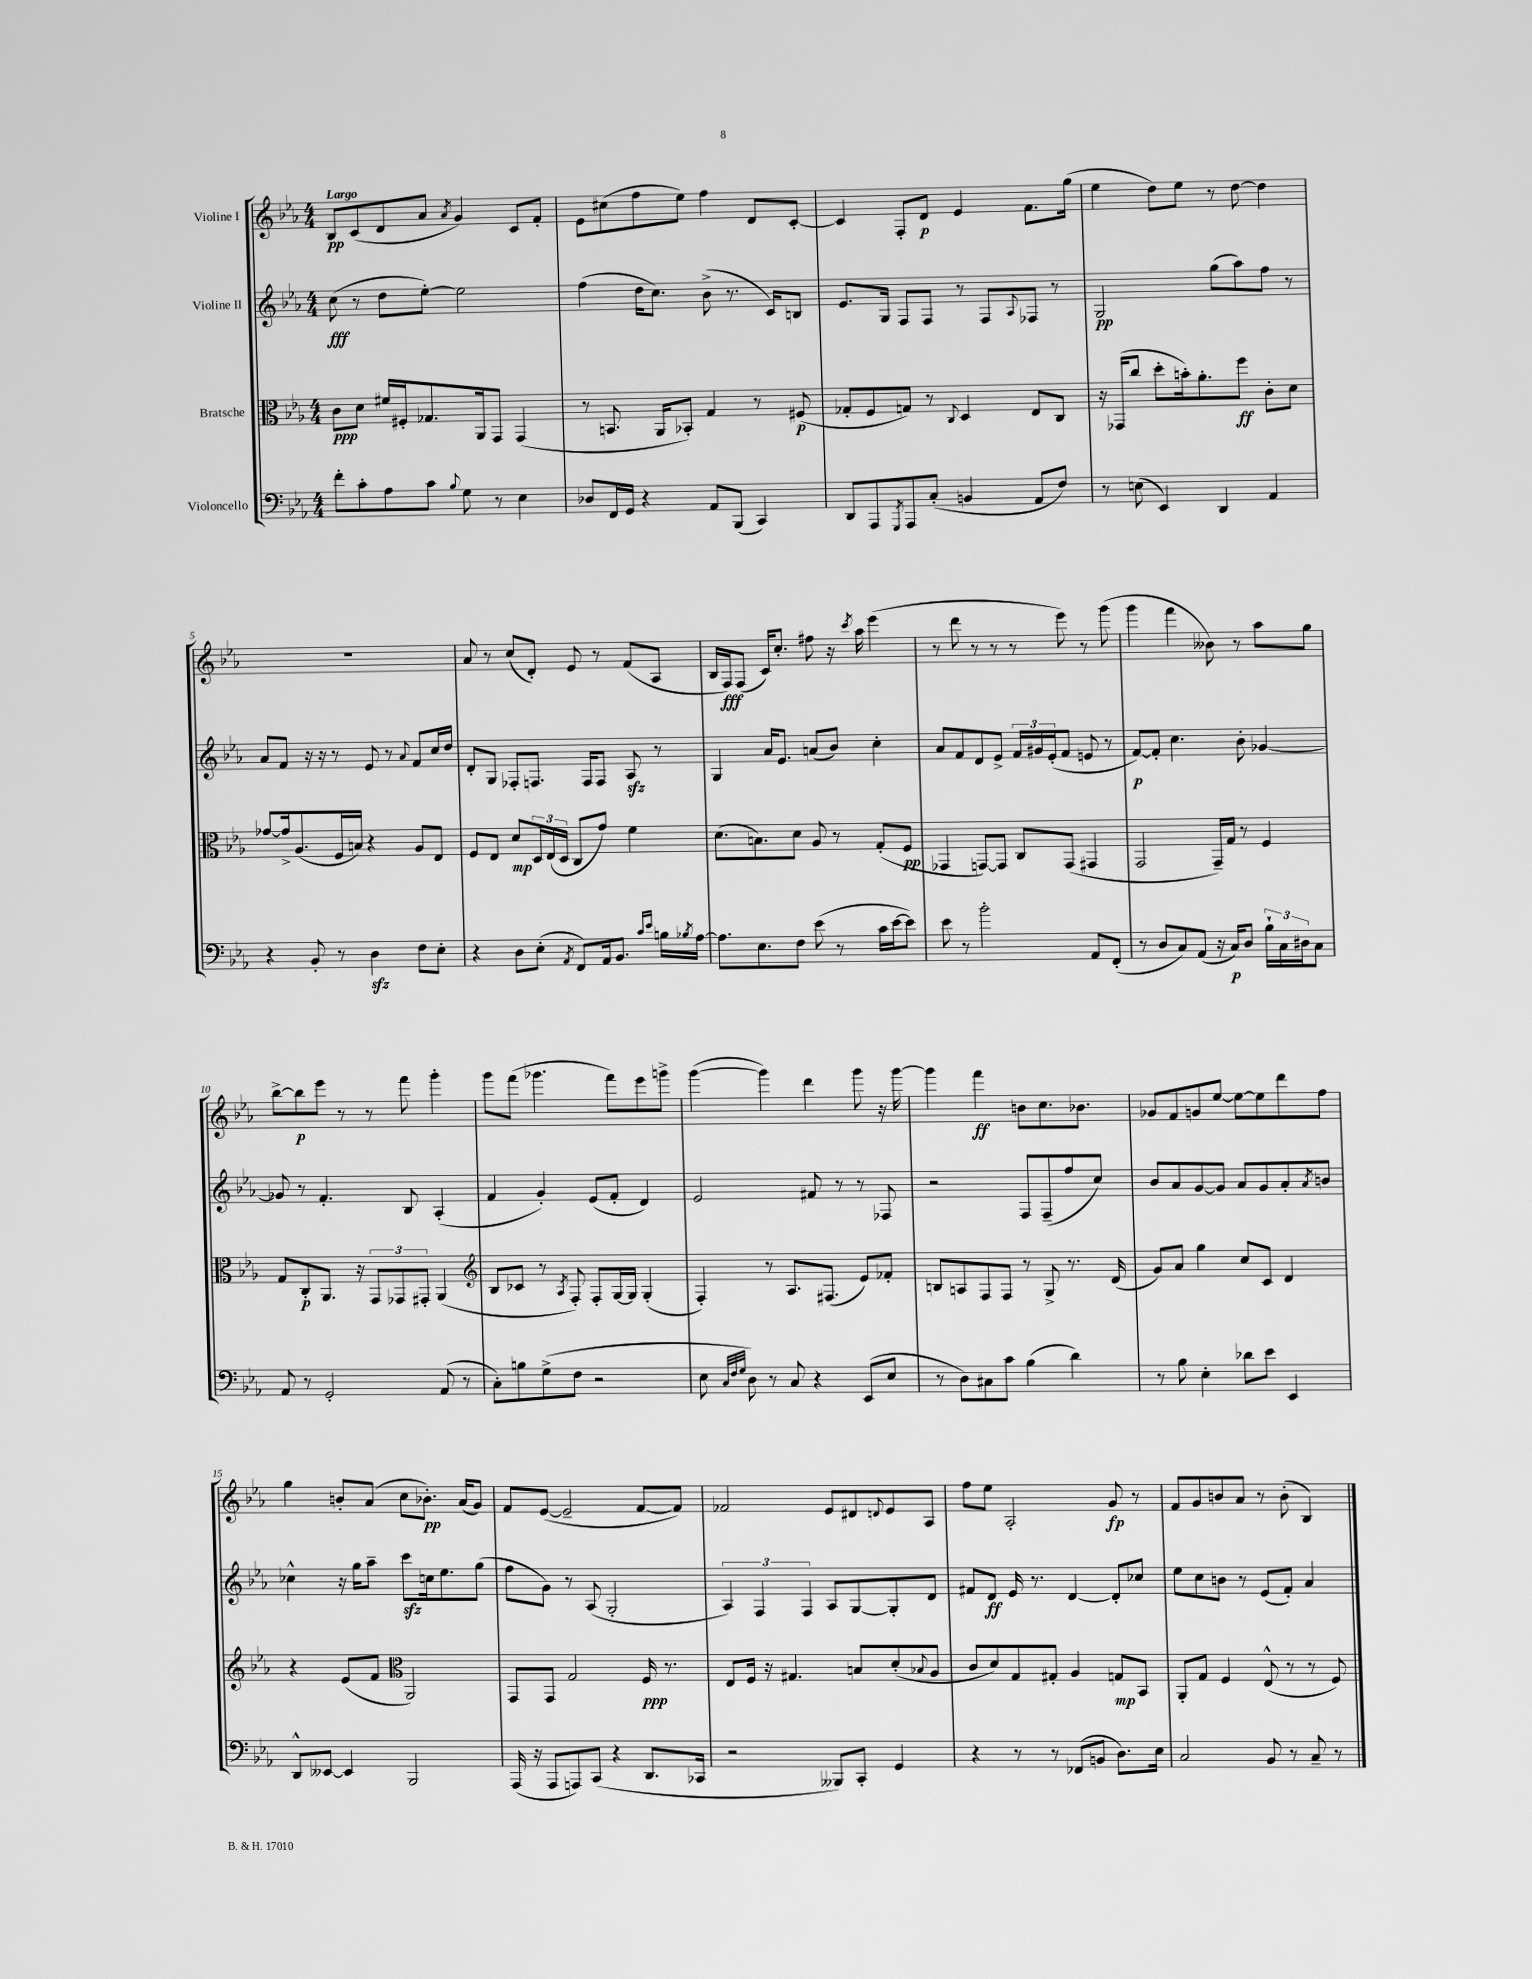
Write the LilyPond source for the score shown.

<<
\new StaffGroup <<
\new Staff = "s0" \with { instrumentName = "Violine I" } {
    \clef treble \key ees \major \numericTimeSignature \time 4/4 \tempo "Largo"
    bes8\pp c'8( d'8 aes'8 \acciaccatura { aes'8 } g'4) c'8 f'8-. |
    ees'8 cis''8( f''8 ees''8) f''4 d'8 c'8~-. |
    c'4 f8-. d'8\p ees'4 f'8. g''16( |
    ees''4 d''8) ees''8 r8 d''8~ d''4 |
    R1 |
    aes'8 r8 c''8( d'8-.) ees'8 r8 f'8( aes8 |
    bes16 f16\fff) f8( c'16) c''8.-. fis''8 r16 \acciaccatura { c'''8 } aes''16 ees'''4( |
    r8 d'''8 r8 r8 r8 ees'''8) r8 g'''8( |
    g'''4 f'''4 beses'8) r8 aes''8 g''8 |
    bes''8~-> bes''8\p ees'''8 r8 r8 f'''8 g'''4-. |
    g'''8 f'''8( ges'''4. f'''8) ees'''8 g'''8-> |
    g'''4~( g'''4) d'''4 g'''8 r16 g'''16~ |
    g'''4 f'''4\ff b'8 c''8. bes'8. |
    ges'8 f'8 g'8 ees''8~ ees''8~ ees''8 d'''8 f''8 |
    g''4 b'8-. aes'8( c''8 bes'8.-.\pp) aes'16( g'8) |
    f'8 ees'8~( ees'2-- f'8~ f'8) |
    fes'2 ees'8 dis'8 \appoggiatura { d'8 } ees'8 aes8 |
    f''8 ees''8 aes2-. g'8\fp r8 |
    f'8 g'8 b'8 aes'8 r8 b'8-.( bes4) \bar "|." |
}
\new Staff = "s1" \with { instrumentName = "Violine II" } {
    \clef treble \key ees \major \numericTimeSignature \time 4/4
    c''8\fff( r8 d''8 ees''8~-.) ees''2 |
    f''4( d''16 c''8.) bes'8->( r8. c'16) b8 |
    ees'8. g16 f8 f8 r8 f8 \appoggiatura { aes8 } fes8 r8 |
    g2\pp g''8( aes''8) f''8 r8 |
    aes'8 f'8 r16 r16 r8 ees'8 r8 \appoggiatura { aes'8 } f'8 c''16 d''16 |
    d'8-. g8 fes8-. f8. f16 f8 aes8\sfz r8 |
    g4 aes'16 ees'8. a'8( bes'8) c''4-. |
    aes'8 f'8 d'8 ees'8-> \tuplet 3/2 { f'16 gis'16 ees'16-.( } f'8 e'8 r8 |
    f'8~\p) f'8-. c''4. bes'8-. ges'4~ |
    ges'8 r8 f'4.-. bes8 aes4-.( |
    f'4 g'4-.) ees'8( f'8-. d'4) |
    ees'2 fis'8 r8 r8 fes8 |
    r2 f8 f8--( f''8 c''8) |
    bes'8 aes'8 g'8~ g'8 aes'8 g'8 aes'8-. \acciaccatura { aes'8 } b'8 |
    ces''4-^ r16 g''16 aes''8-- c'''8\sfz c''16 ees''8. g''8( |
    f''8 g'8) r8 aes8( g2-. |
    \tuplet 3/2 { aes4) f4 f4 } aes8 g8~ g8-. d'8 |
    fis'8 d'8\ff ees'16 r8. d'4~ d'8-. ces''8 |
    ees''8 c''8 b'8 r8 ees'8( f'8-.) aes'4 \bar "|." |
}
\new Staff = "s2" \with { instrumentName = "Bratsche" } {
    \clef alto \key ees \major \numericTimeSignature \time 4/4
    c'8\ppp d'8 fis'16 fis16-. ges8. aes,16 g,8 g,4( |
    r8 b,8. aes,16 bes,8-.) g4 r8 fis8\p( |
    ges8-. f8 g8) r8 \appoggiatura { c8 } d4 ees8 c8 |
    r16 ges,16( c''8 d''8-. b'16-.) aes'8.-. f''8\ff c'8-. d'8 |
    ges'8~ ges'16-> aes8.( f16 b16) r4 aes8 ees8 |
    f8 ees8 d'8\mp \tuplet 3/2 { d16 ees16( d16 } c8 g'8) f'4 |
    d'8.( b8.) d'8 aes8 r8 g8-.( f8\pp |
    ges,4 g,8~) g,8 c8 g,8( gis,4 |
    g,2 g,16--) g16 r8 f4 |
    g8 c8-.\p aes,8. r16 \tuplet 3/2 { g,8 ges,8 gis,8-. } aes,4( |
    \clef treble bes8 ces'8 r8 \acciaccatura { aes8 } f8-.) f8-. g16~ g16 g4-.( |
    f4-.) r8 aes8. fis8.( ees'8) fes'8-. |
    b8 a8 f8 f8 r8 g8-> r8. d'16( |
    g'8) aes'8 g''4 c''8 c'8 d'4 |
    r4 ees'8( f'8 \clef alto aes,2) |
    g,8 g,8 g2 f16\ppp r8. |
    ees8 f16 r16 gis4. b8 d'8-.( \appoggiatura { bes8 } aes8 |
    c'8 d'8) g8 gis8-. aes4 g8\mp bes,8 |
    aes,8-. g8 f4 ees8-^( r8 r8 f8) \bar "|." |
}
\new Staff = "s3" \with { instrumentName = "Violoncello" } {
    \clef bass \key ees \major \numericTimeSignature \time 4/4
    f'8-. c'8-. aes8 c'8 \appoggiatura { bes8 } g8 r8 ees4 |
    des8 f,16 g,16 r4 aes,8 bes,,8( c,4) |
    d,8 aes,,8 \acciaccatura { g,,8 } aes,,8 c8-.( b,4 aes,8 f8) |
    r8 e8( ees,4) d,4 aes,4 |
    r4 bes,8-. r8 d4\sfz f8 ees8-. |
    r4 d8 ees8-.( \acciaccatura { aes,8 } f,8) aes,16 bes,8. \grace { c'16 ees'16 } b16 \acciaccatura { bes8 } aes16~ |
    aes8. ees8. f8 ees'8( r8 c'16 ees'16~ ees'8) |
    ees'8 r8 bes'2-. aes,8 f,8-.( |
    r8 d8 c8) aes,8( r16 c16\p) d8 \tuplet 3/2 { bes16-! c16 dis16 } c8 |
    aes,8 r8 g,2-. aes,8( r8 |
    c8-.) b8 g8->( f8 r2 |
    ees8 \grace { c32 f32 g32 } d8) r8 c8 r4 ees,8( ees8 |
    r8 d8) cis8 c'8 bes4( d'4) |
    r8 bes8 ees4-. des'8 ees'8 ees,4 |
    d,8-^ eeses,8~ eeses,4 bes,,2 |
    aes,,16( r16 aes,,8 a,,8) c,8( r4 d,8. ces,16 |
    r2 beses,,8) c,8-. g,4 |
    r4 r8 r8 fes,8( b,8 d8.) ees16 |
    c2 bes,8 r8 c8-- r8 \bar "|." |
}
>>
>>
